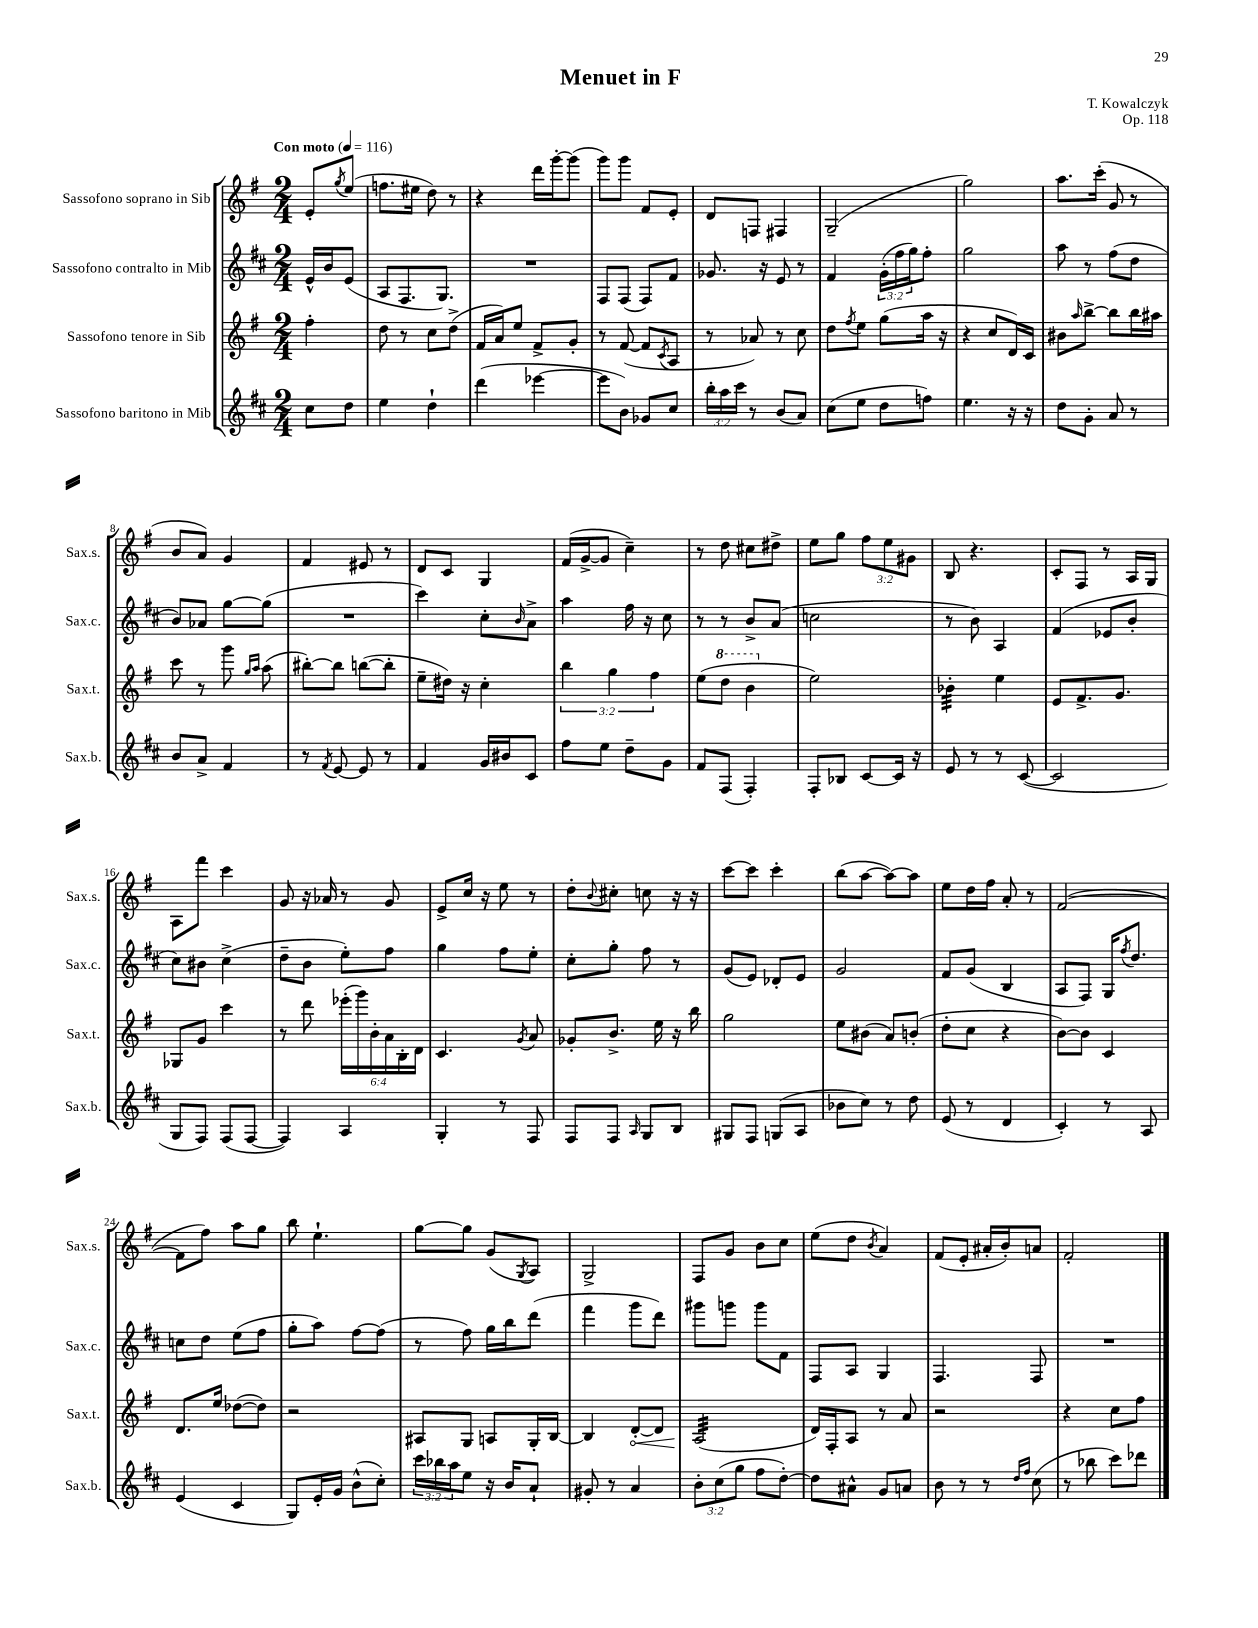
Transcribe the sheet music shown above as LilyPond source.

\header { title = "Menuet in F" composer = "T. Kowalczyk" opus = "Op. 118" }
<<
\new StaffGroup <<
\new Staff = "s0" \with { instrumentName = "Sassofono soprano in Sib" shortInstrumentName = "Sax.s." } {
    \clef treble \key g \major \numericTimeSignature \time 2/4 \override Staff.TupletNumber.text = #tuplet-number::calc-fraction-text \partial 4 \tempo "Con moto" 4 = 116
    e'8-. \acciaccatura { g''8 } e''8( |
    f''8. eis''16 d''8) r8 |
    r4 d'''16 g'''16~-. g'''8( |
    g'''8) g'''8 fis'8 e'8-. |
    d'8 f8 fis4 |
    g2--( |
    g''2) |
    a''8. c'''16-.( g'8 r8 |
    b'8 a'8) g'4 |
    fis'4 eis'8 r8 |
    d'8 c'8 g4 |
    fis'16( g'16~-> g'8 c''4--) |
    r8 d''8 cis''8 dis''8-> |
    e''8 g''8 \tuplet 3/2 { fis''8 e''8 gis'8 } |
    b8 r4. |
    c'8-. fis8 r8 a16 g16 |
    a8 fis'''8 c'''4 |
    g'8 r16 aes'16 r8 g'8 |
    e'8-> c''16 r16 e''8 r8 |
    d''8-. \appoggiatura { b'8 } cis''8-. c''8 r16 r16 |
    c'''8~ c'''8 c'''4-. |
    b''8( a''8~ a''8~) a''8 |
    e''8 d''16 fis''16 a'8-. r8 |
    fis'2~( |
    fis'8 fis''8) a''8 g''8 |
    b''8 e''4.-! |
    g''8~ g''8 g'8( \acciaccatura { g8 } a8) |
    g2-> |
    fis8 g'8 b'8 c''8 |
    e''8( d''8 \acciaccatura { b'8 } a'4) |
    fis'8( e'8-. ais'16-. b'16-.) a'8 |
    fis'2-. \bar "|." |
}
\new Staff = "s1" \with { instrumentName = "Sassofono contralto in Mib" shortInstrumentName = "Sax.c." } {
    \clef treble \key d \major \numericTimeSignature \time 2/4 \override Staff.TupletNumber.text = #tuplet-number::calc-fraction-text \partial 4
    e'16-^ b'16 e'8( |
    a8 fis8. g8.) |
    R2 |
    fis8 fis8( fis8) fis'8 |
    ges'8. r16 e'8 r8 |
    fis'4 \tuplet 3/2 { g'16-.( fis''16 g''16) } fis''8-. |
    g''2 |
    a''8 r8 fis''8( d''8 |
    b'8) aes'8 g''8~ g''8( |
    R2 |
    cis'''4) cis''8-. \grace { b'16 } a'8-> |
    a''4 fis''16 r16 cis''8 |
    r8 r8 b'8-> a'8( |
    c''2 |
    r8 b'8) a4 |
    fis'4( ees'8 b'8-. |
    cis''8) bis'8 cis''4->( |
    d''8-- b'8 e''8-.) fis''8 |
    g''4 fis''8 e''8-. |
    cis''8-. g''8-. fis''8 r8 |
    g'8( e'8) des'8-. e'8 |
    g'2 |
    fis'8 g'8( b4 |
    a8 fis8) g16 \acciaccatura { fis''8 } d''8. |
    c''8 d''8 e''8( fis''8 |
    g''8-. a''8) fis''8~ fis''8( |
    r8 fis''8) g''16 b''16 d'''8( |
    fis'''4 g'''8 d'''8) |
    gis'''8 g'''8 g'''8 fis'8 |
    fis8 a8 g4 |
    fis4. fis8 |
    R2 \bar "|." |
}
\new Staff = "s2" \with { instrumentName = "Sassofono tenore in Sib" shortInstrumentName = "Sax.t." } {
    \clef treble \key g \major \numericTimeSignature \time 2/4 \override Staff.TupletNumber.text = #tuplet-number::calc-fraction-text \partial 4
    fis''4-. |
    d''8 r8 c''8 d''8->( |
    fis'16 a'16) e''8 fis'8-> g'8-. |
    r8 fis'8~( fis'8 \acciaccatura { c'8 } a8 |
    r8 aes'8) r8 c''8 |
    d''8 \acciaccatura { fis''8 } e''8 g''8( a''16 r16 |
    r4 c''8 d'16) c'16 |
    bis'8 \grace { a''16 } b''8~-> b''8 b''16 ais''16 |
    c'''8 r8 g'''8 \grace { g''16 a''16 } a''8( |
    bis''8~-.) bis''8 b''8~( b''8-. |
    e''8-- dis''16) r16 c''4-. |
    \tuplet 3/2 { b''4 g''4 fis''4 } |
    e''8( \ottava #1 d'''8 b''4 \ottava #0 |
    e''2) |
    bes'4:32-. e''4 |
    e'8 fis'8.-> g'8. |
    ges8 g'8 c'''4 |
    r8 d'''8 \tuplet 6/4 { ees'''16-.( g'''16) b'16-. a'16 b16-. d'16 } |
    c'4. \acciaccatura { g'8 } a'8 |
    ges'8-. b'8.-> e''16 r16 b''16 |
    g''2 |
    e''8 bis'8( a'8) b'8-.( |
    d''8-. c''8 r4 |
    b'8~) b'8 c'4 |
    d'8. e''16 des''8~( des''8) |
    r2 |
    ais8 g8 a8 g16-. b16~ |
    b4 \once \override Hairpin.circled-tip = ##t d'8~-.\< d'8 |
    a2:32\!( |
    d'16) fis16-. a8 r8 a'8 |
    r2 |
    r4 c''8 fis''8 \bar "|." |
}
\new Staff = "s3" \with { instrumentName = "Sassofono baritono in Mib" shortInstrumentName = "Sax.b." } {
    \clef treble \key d \major \numericTimeSignature \time 2/4 \override Staff.TupletNumber.text = #tuplet-number::calc-fraction-text \partial 4
    cis''8 d''8 |
    e''4 d''4-! |
    d'''4( ees'''4~ |
    ees'''8 b'8) ges'8 cis''8 |
    \tuplet 3/2 { b''16-. a''16 cis'''16 } r8 b'8( a'8) |
    cis''8( e''8 d''8 f''8) |
    e''4. r16 r16 |
    d''8 g'8-. a'8 r8 |
    b'8 a'8-> fis'4 |
    r8 \acciaccatura { fis'8 } e'8~ e'8 r8 |
    fis'4 g'16 bis'16 cis'8 |
    fis''8 e''8 d''8-- g'8 |
    fis'8 fis8( fis4-.) |
    fis8-. bes8 cis'8~ cis'16 r16 |
    e'8 r8 r8 cis'8~( |
    cis'2 |
    g8 fis8) fis8( fis8~ |
    fis4) a4 |
    g4-. r8 fis8 |
    fis8 fis8 \grace { a16 } g8 b8 |
    gis8 fis8 g8( a8 |
    bes'8 cis''8) r8 d''8 |
    e'8( r8 d'4 |
    cis'4-.) r8 a8 |
    e'4( cis'4 |
    g8) e'16-. g'16 b'8-^( cis''8-.) |
    \tuplet 3/2 { cis'''16 bes''16 a''16 } e''8 r16 b'16 a'8-! |
    gis'8-. r8 a'4 |
    \tuplet 3/2 { b'8-. cis''8( g''8 } fis''8 d''8~-.) |
    d''8 ais'8-^ g'8 a'8 |
    b'8 r8 r8 \grace { d''16 fis''16 } cis''8( |
    r8 bes''8 cis'''8) des'''8 \bar "|." |
}
>>
>>
